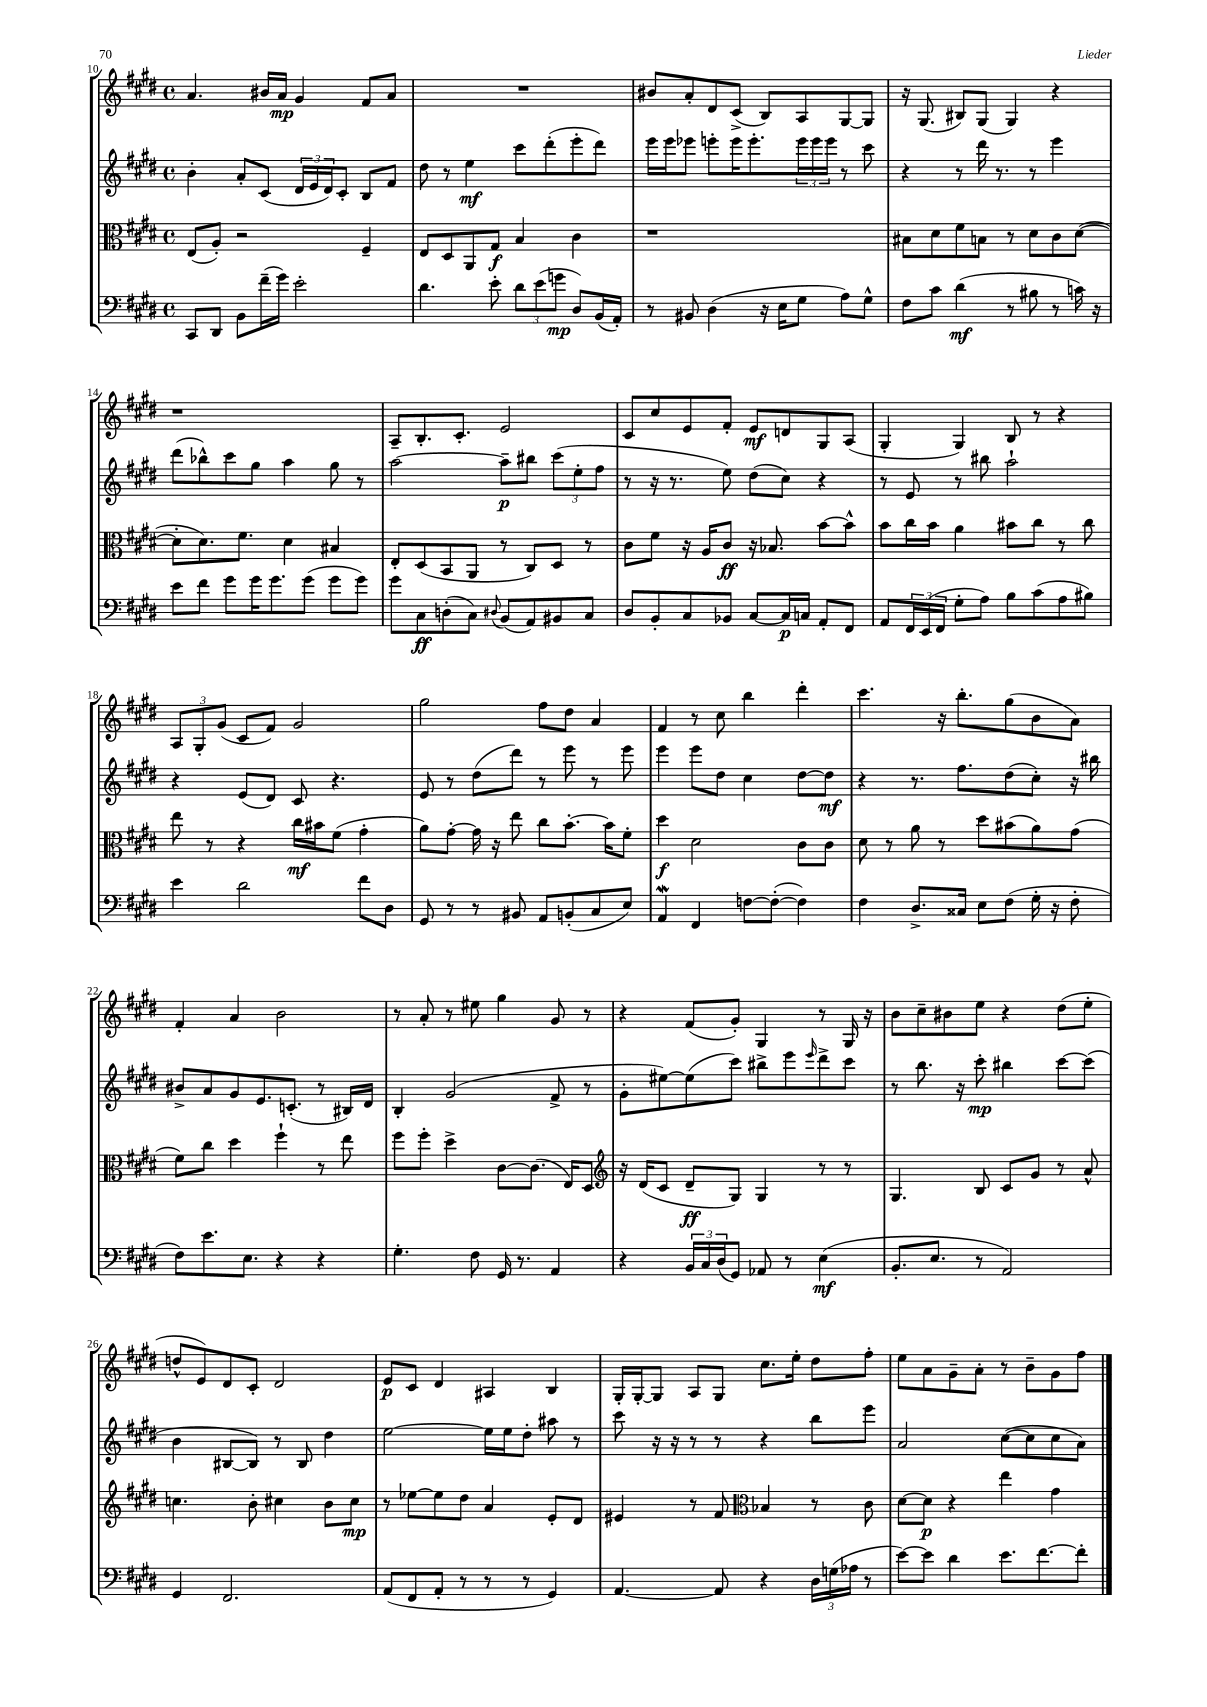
<<
\new StaffGroup <<
\new Staff = "s0" {
    \clef treble \key e \major \defaultTimeSignature \time 4/4
    a'4. bis'16 a'16\mp gis'4 fis'8 a'8 |
    R1 |
    bis'8 a'8-. dis'8 cis'8->( b8) a8 gis8~ gis8 |
    r16 gis8.( bis8) gis8( gis4) r4 |
    r1 |
    a8-- b8.-. cis'8.-. e'2 |
    cis'8 cis''8 e'8 fis'8-. e'8\mf d'8 gis8 a8( |
    gis4-. gis4) b8 r8 r4 |
    \tuplet 3/2 { a8 gis8-. gis'8( } cis'8 fis'8) gis'2 |
    gis''2 fis''8 dis''8 a'4 |
    fis'4 r8 cis''8 b''4 dis'''4-. |
    cis'''4. r16 b''8.-. gis''8( b'8 a'8) |
    fis'4-. a'4 b'2 |
    r8 a'8-. r8 eis''8 gis''4 gis'8 r8 |
    r4 fis'8( gis'8-.) gis4 r8 gis16 r16 |
    b'8 cis''8-- bis'8 e''8 r4 dis''8( e''8-. |
    d''8-^ e'8) dis'8 cis'8-. dis'2 |
    e'8\p cis'8 dis'4 ais4 b4 |
    gis16-. gis16~-. gis8 a8 gis8 cis''8. e''16-. dis''8 fis''8-. |
    e''8 a'8 gis'8-- a'8-. r8 b'8-- gis'8 fis''8 \bar "|." |
}
\new Staff = "s1" {
    \clef treble \key e \major \defaultTimeSignature \time 4/4
    b'4-. a'8-. cis'8( \tuplet 3/2 { dis'16 e'16 dis'16) } cis'8-. b8 fis'8 |
    dis''8 r8 e''4\mf cis'''8 dis'''8-.( e'''8-. dis'''8) |
    e'''16 e'''16 ees'''8 e'''8-. e'''16 e'''8.-. \tuplet 3/2 { e'''16 e'''16 e'''16 } r8 cis'''8 |
    r4 r8 dis'''16 r8. r8 e'''4 |
    dis'''8( bes''8-^) cis'''8 gis''8 a''4 gis''8 r8 |
    a''2~ a''8--\p bis''8 \tuplet 3/2 { cis'''8( e''8-. fis''8 } |
    r8 r16 r8. e''8) dis''8( cis''8) r4 |
    r8 e'8 r8 bis''8 a''2-! |
    r4 e'8( dis'8) cis'8 r4. |
    e'8 r8 dis''8( dis'''8) r8 e'''8 r8 e'''8 |
    e'''4 e'''8 dis''8 cis''4 dis''8~ dis''8\mf |
    r4 r8. fis''8. dis''8( cis''8-.) r16 bis''16 |
    bis'8-> a'8 gis'8 e'8. c'8.-.( r8 bis16) dis'16 |
    b4-. gis'2( fis'8-> r8 |
    gis'8-. eis''8~) eis''8( cis'''8) bis''8-> e'''8 \grace { e'''16 } dis'''8-> cis'''8 |
    r8 b''8. r16 cis'''8-.\mp bis''4 cis'''8~ cis'''8( |
    b'4 bis8~ bis8) r8 bis8 dis''4 |
    e''2~ e''16 e''16 dis''8-. ais''8 r8 |
    cis'''8 r16 r16 r8 r8 r4 b''8 e'''8 |
    a'2 cis''8~( cis''8 cis''8 a'8) \bar "|." |
}
\new Staff = "s2" {
    \clef alto \key e \major \defaultTimeSignature \time 4/4
    e8( a8-.) r2 fis4-- |
    e8 dis8 a,8 gis8\f b4 cis'4 |
    r1 |
    bis8 dis'8 fis'8 b8 r8 dis'8 cis'8 dis'8~( |
    dis'8-. dis'8.) fis'8. dis'4 bis4 |
    e8-. dis8( b,8 a,8 r8 cis8) dis8 r8 |
    cis'8 fis'8 r16 a16 cis'8\ff r16 bes8. b'8~ b'8-^ |
    b'8 cis''16 b'16 a'4 bis'8 cis''8 r8 cis''8 |
    e''8 r8 r4 cis''16\mf bis'16 fis'8( gis'4-. |
    a'8) gis'8~-. gis'16 r16 e''8 cis''8 b'8.~-. b'16 fis'8-. |
    dis''4\f dis'2 cis'8 cis'8 |
    dis'8 r8 a'8 r8 dis''8 bis'8( a'8) gis'8( |
    fis'8) cis''8 dis''4 fis''4-! r8 e''8 |
    fis''8 fis''8-. dis''4-> cis'8~ cis'8.( e16) dis8 |
    \clef treble r16 dis'16( cis'8 dis'8--\ff gis8) gis4 r8 r8 |
    gis4. b8 cis'8 gis'8 r8 a'8-^ |
    c''4. b'8-. cis''4 b'8 cis''8\mp |
    r8 ees''8~ ees''8 dis''8 a'4 e'8-. dis'8 |
    eis'4 r8 fis'8 \clef alto bes4 r8 cis'8 |
    dis'8~ dis'8\p r4 e''4 gis'4 \bar "|." |
}
\new Staff = "s3" {
    \clef bass \key e \major \defaultTimeSignature \time 4/4
    cis,8 dis,8 b,8 fis'16--( gis'16) e'2-. |
    dis'4. e'8-. \tuplet 3/2 { dis'8 e'8( g'8\mp } dis8) b,16( a,16-.) |
    r8 bis,8 dis4( r16 e16 gis8 a8) gis8-^ |
    fis8 cis'8 dis'4\mf( r8 bis8 r8 c'16) r16 |
    e'8 fis'8 gis'8 gis'16 gis'8. gis'8( gis'8 gis'8) |
    gis'8 cis8\ff d8-.( cis8) \appoggiatura { dis8 } b,8( a,8) bis,8 cis8 |
    dis8 b,8-. cis8 bes,8 cis8~ cis16\p c16 a,8-. fis,8 |
    a,8 \tuplet 3/2 { fis,16 e,16( fis,16 } gis8-. a8) b8 cis'8( a8 bis8) |
    e'4 dis'2 fis'8 dis8 |
    gis,8 r8 r8 bis,8 a,8 b,8-.( cis8 e8) |
    a,4\mordent fis,4 f8~ f8~-.( f4) |
    fis4 dis8.-> cisis16 e8 fis8( gis16-. r16 fis8-. |
    fis8) e'8. e8. r4 r4 |
    gis4.-. fis8 gis,16 r8. a,4 |
    r4 \tuplet 3/2 { b,16 cis16 dis16( } gis,8) aes,8 r8 e4\mf( |
    b,8.-. e8. r8 a,2) |
    gis,4 fis,2. |
    a,8( fis,8 a,8-. r8 r8 r8 gis,4) |
    a,4.~ a,8 r4 \tuplet 3/2 { dis16 g16( aes16 } r8 |
    e'8~) e'8 dis'4 e'8. fis'8.~ fis'8-. \bar "|." |
}
>>
>>
\layout { \context { \Score currentBarNumber = #10 } }
